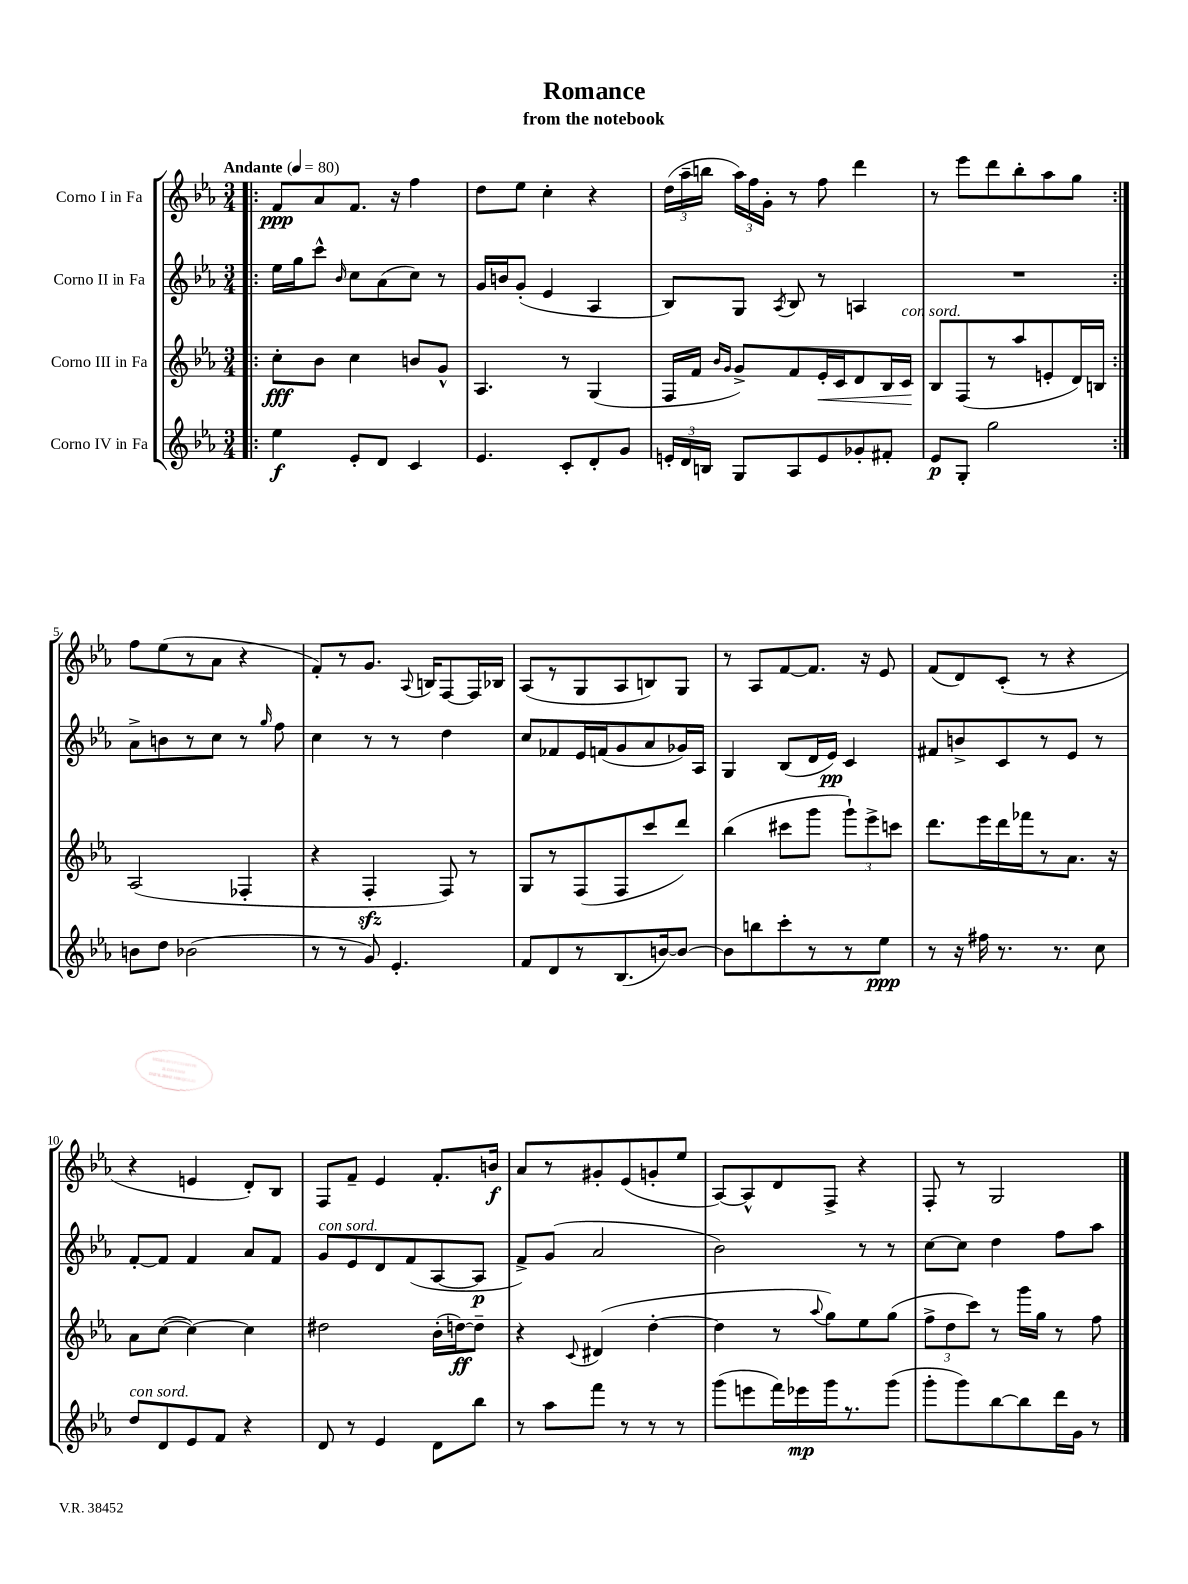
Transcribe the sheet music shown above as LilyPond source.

\header { title = "Romance" subtitle = "from the notebook" }
<<
\new StaffGroup <<
\new Staff = "s0" \with { instrumentName = "Corno I in Fa" } {
    \clef treble \key ees \major \numericTimeSignature \time 3/4 \tempo "Andante" 4 = 80
    \autoBeamOff \repeat volta 2 { \bar ".|:" f'8[\ppp aes'8 f'8.] r16 f''4 |
    d''8[ ees''8] c''4-. r4 |
    \tuplet 3/2 { d''16[( aes''16-- b''16] } \tuplet 3/2 { aes''16[) f''16 g'16]-. } r8 f''8 d'''4 |
    r8 ees'''8[ d'''8 bes''8-. aes''8 g''8] | }
    f''8[ ees''8( r8 aes'8] r4 |
    f'8[-.) r8 g'8.] \appoggiatura { aes8 } b16[ f8~ f16 bes16] |
    aes8[( r8 g8 aes8 b8) g8] |
    r8 aes8[ f'8~ f'8.] r16 ees'8 |
    f'8[( d'8) c'8]-.( r8 r4 |
    r4 e'4 d'8[-.) bes8] |
    f8[ f'8]-- ees'4 f'8.[-. b'16]\f |
    aes'8[ r8 gis'8-. ees'8( g'8-. ees''8] |
    aes8[~) aes8-^ d'8 f8]-> r4 |
    f8-. r8 g2 \bar "|." |
}
\new Staff = "s1" \with { instrumentName = "Corno II in Fa" } {
    \clef treble \key ees \major \numericTimeSignature \time 3/4
    \autoBeamOff \repeat volta 2 { \bar ".|:" ees''16[ g''16 c'''8]-^ \grace { bes'16 } c''8[ aes'8( c''8]) r8 |
    g'16[ b'16 g'8]-.( ees'4 aes4 |
    bes8[) g8] \acciaccatura { aes8 } bes8 r8 a4 |
    R2. | }
    aes'8[-> b'8 r8 c''8] r8 \grace { g''16 } f''8 |
    c''4 r8 r8 d''4 |
    c''8[ fes'8 ees'16 f'16( g'8 aes'8 ges'16) aes16] |
    g4 bes8[( d'16 ees'16]\pp) c'4 |
    fis'8[ b'8-> c'8 r8 ees'8] r8 |
    f'8[~-. f'8] f'4 aes'8[ f'8] |
    g'8[^\markup { \italic "con sord." } ees'8 d'8 f'8( aes8~ aes8]\p |
    f'8[->) g'8]( aes'2 |
    bes'2) r8 r8 |
    c''8[~ c''8] d''4 f''8[ aes''8] \bar "|." |
}
\new Staff = "s2" \with { instrumentName = "Corno III in Fa" } {
    \clef treble \key ees \major \numericTimeSignature \time 3/4
    \autoBeamOff \repeat volta 2 { \bar ".|:" c''8[-.\fff bes'8] c''4 b'8[ g'8]-^ |
    aes4. r8 g4( |
    f16[ f'16] \grace { bes'16[ g'16] } g'8[->) f'8 ees'16-.\< c'16 d'8 bes16 c'16]\!^\markup { \italic "con sord." } |
    bes8[ f8( r8 aes''8 e'8-. d'16) b16] | }
    aes2( fes4-. |
    r4 f4-.\sfz f8) r8 |
    g8[ r8 f8( f8 c'''8 d'''8]) |
    bes''4( cis'''8[ g'''8] \tuplet 3/2 { g'''8[-!) ees'''8-> c'''8] } |
    d'''8.[ ees'''16 d'''16 fes'''16 r8 aes'8.] r16 |
    aes'8[ c''8]~( c''4~) c''4 |
    dis''2 bes'16[-.( d''16~\ff) d''8]-- |
    r4 \appoggiatura { c'8 } dis'4( d''4~-. |
    d''4 r8 \appoggiatura { aes''8 } g''8[) ees''8 g''8]( |
    \tuplet 3/2 { f''8[-> d''8 c'''8]) } r8 g'''16[ g''16] r8 f''8 \bar "|." |
}
\new Staff = "s3" \with { instrumentName = "Corno IV in Fa" } {
    \clef treble \key ees \major \numericTimeSignature \time 3/4
    \autoBeamOff \repeat volta 2 { \bar ".|:" ees''4\f ees'8[-. d'8] c'4 |
    ees'4. c'8[-. d'8-. g'8] |
    \tuplet 3/2 { e'16[-. d'16 b16] } g8[ aes8 e'8 ges'8-. fis'8]-. |
    ees'8[\p g8]-. g''2 | }
    b'8[ d''8] bes'2( |
    r8 r8 g'8) ees'4.-. |
    f'8[ d'8 r8 bes8.( b'16~) b'8]~ |
    b'8[ b''8 c'''8-. r8 r8 ees''8]\ppp |
    r8 r16 fis''16 r8. r8. c''8 |
    d''8[^\markup { \italic "con sord." } d'8 ees'8 f'8] r4 |
    d'8 r8 ees'4 d'8[ bes''8] |
    r8 aes''8[ f'''8] r8 r8 r8 |
    g'''8[( e'''8 f'''16) ees'''16\mp g'''16 r8. g'''8]( |
    g'''8[-. g'''8) bes''8~ bes''8 d'''16 g'16] r8 \bar "|." |
}
>>
>>
